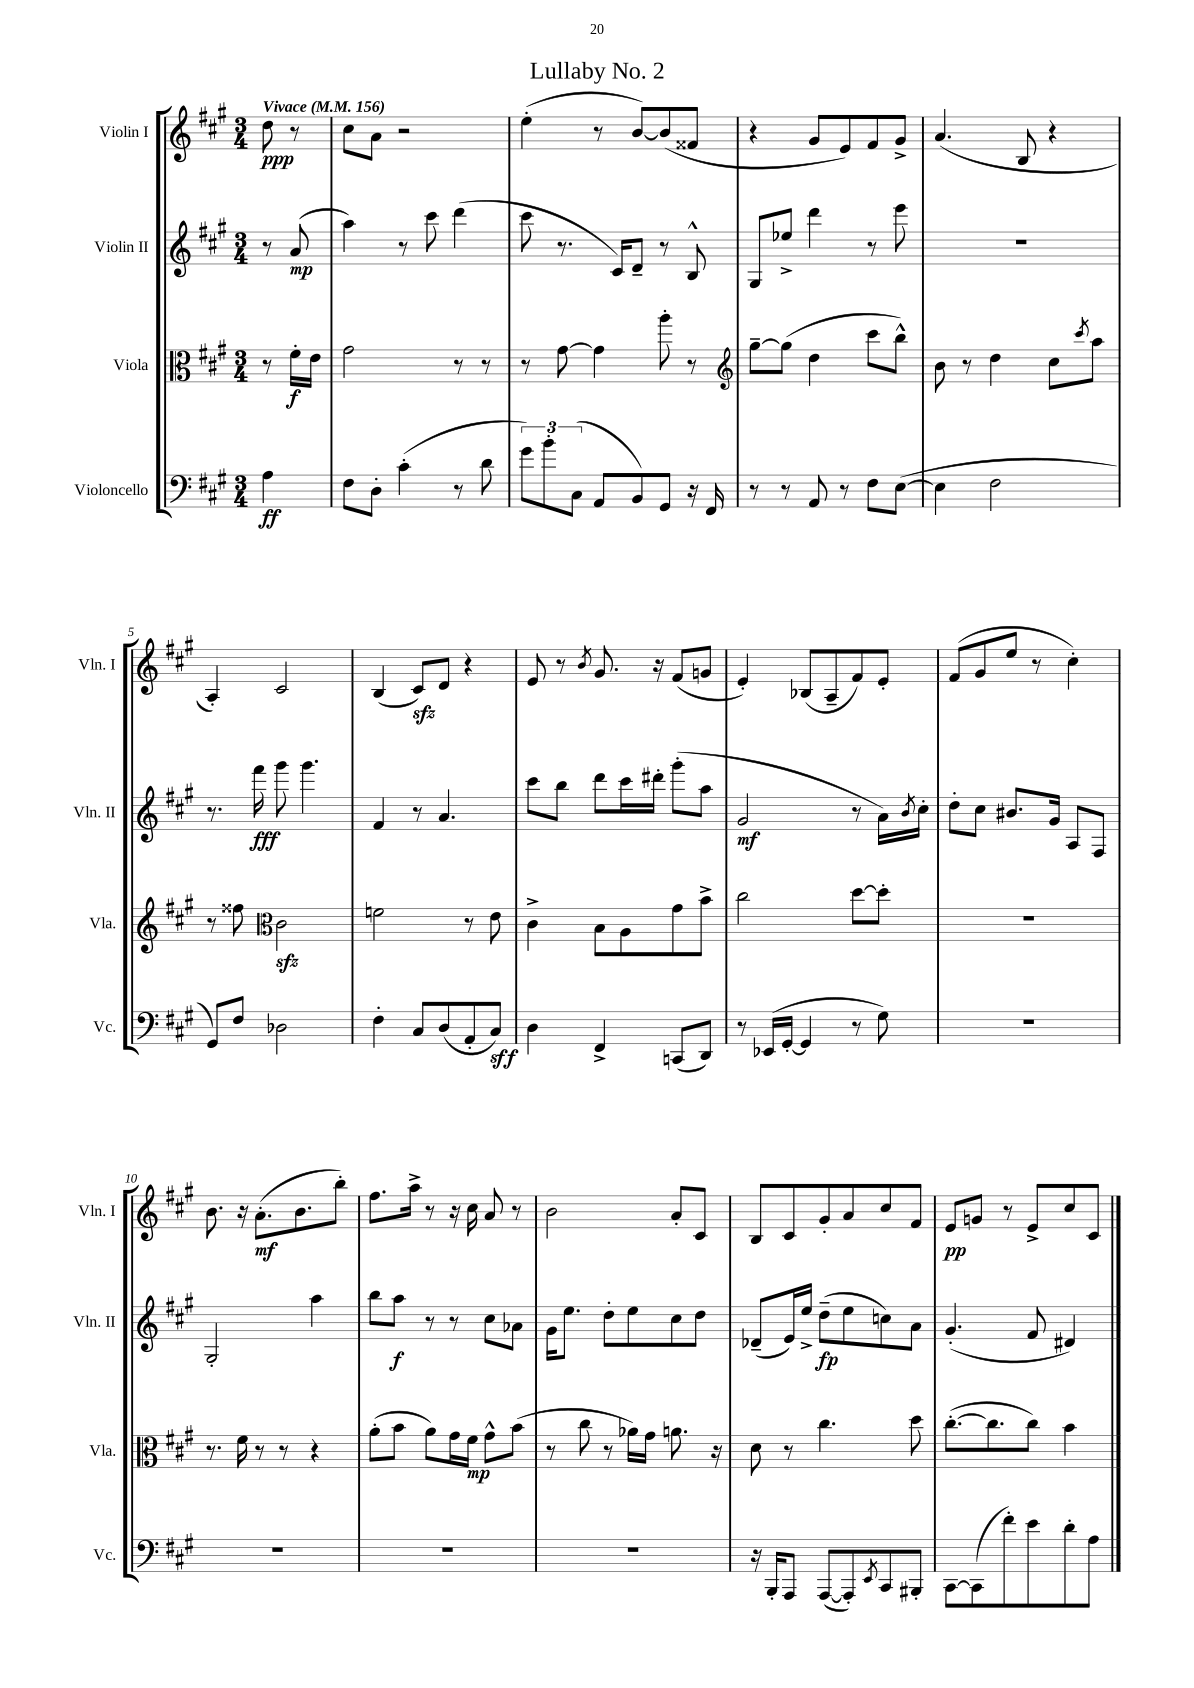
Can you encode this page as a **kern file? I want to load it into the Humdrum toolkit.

**kern	**kern	**kern	**kern
*staff4	*staff3	*staff2	*staff1
*clefF4	*clefC3	*clefG2	*clefG2
*k[f#c#g#]	*k[f#c#g#]	*k[f#c#g#]	*k[f#c#g#]
*M3/4	*M3/4	*M3/4	*M3/4
*MM156	*MM156	*MM156	*MM156
4A\	8r	8r	8dd\
.	16f#'\LL	(8a/	8r
.	16e\JJ	.	.
=	=	=	=
8F#\L	2g#\	4aa\)	8cc#\L
8D'\J	.	.	8a\J
(4c#'\	.	8r	2r
.	.	8ccc#\	.
8r	8r	(4ddd\	.
8d\	8r	.	.
=	=	=	=
12g#\L)	8r	8ccc#\	(4ee'\
12b'\	.	.	.
.	[8g#\	8.r	.
(12C#\J	.	.	.
8AA/L	4g#\]	.	8r
.	.	16c#/LK)	.
8BB/)	.	8d~/J	[8b/L)
8GG#/J	8aa'\	8r	(8b/]
16r	8r	8B^^/	8f##/J
16FF#/	.	.	.
=	=	=	=
*	*clefG2	*	*
8r	[8gg#~\L	8G#/L	4r
8r	(8gg#\]J	8ee-^/J	.
8AA/	4dd\	4ddd\	8g#/L
8r	.	.	8e/)
8F#\L	8ccc#\L	8r	8f#/
([8E\J	8bb^^\J)	8eee\	8g#^/J
=	=	=	=
4E\]	8b\	2.r	(4.a/
.	8r	.	.
2F#\	4dd\	.	.
.	.	.	8B/
.	8cc#\L	.	4r
.	8qccc#/	.	.
.	8aa\J	.	.
=	=	=	=
8GG#/L)	8r	8.r	4A'/)
8F#/J	8ff##\	.	.
.	.	16fff#\	.
*	*clefC3	*	*
2D-\	2c#\	8ggg#\	2c#/
.	.	4.ggg#\	.
=	=	=	=
4F#'\	2f\	4f#/	(4B/
8C#/L	.	8r	8c#/L)
(8D/	.	4.a/	8d/J
8AA'/	8r	.	4r
8C#/J)	8e\	.	.
=	=	=	=
4D\	4c#^\	8ccc#\L	8e/
.	.	8bb\J	8r
.	.	.	8qb/
4FF#^/	8B\L	8ddd\L	8.g#/
.	8A\	16ccc#\L	.
.	.	16ddd#'\JJ	16r
(8CC/L	8g#\	(8ggg#'\L	(8f#/L
8DD/J)	8b^\J	8aa\J	8g/J
=	=	=	=
8r	2cc#\	2g#/	4e'/)
(16EE-/LL	.	.	.
[16GG#'/JJ	.	.	.
4GG#/]	.	.	(8B-/L
.	.	.	8A~/
8r	[8dd\L	8r	8f#/)
8G#\)	8dd'\]J	16a\LL)	8e'/J
.	.	8qb/	.
.	.	16cc#'\JJ	.
=	=	=	=
2.r	2.r	8dd'\L	(8f#/L
.	.	8cc#\J	8g#/
.	.	8.b#/L	8ee/J
.	.	.	8r
.	.	16g#/Jk	.
.	.	8A/L	4cc#'\)
.	.	8F#/J	.
=	=	=	=
2.r	8.r	2G#'/	8.b\
.	16f#\	.	16r
.	8r	.	(8.a'\L
.	8r	.	.
.	.	.	8.b\
.	4r	4aa\	.
.	.	.	8bb'\J)
=	=	=	=
2.r	(8a'\L	8bb\L	8.ff#\L
.	8b\J	8aa\J	.
.	.	.	16aa^\Jk
.	8a\L)	8r	8r
.	16g#\L	8r	16r
.	16f#\JJ	.	16cc#\
.	8g#^^\L	8cc#\L	8a/
.	(8b\J	8a-\J	8r
=	=	=	=
2.r	8r	16g#\LK	2b\
.	.	8.ee\J	.
.	8cc#\	.	.
.	8r	8dd'\L	.
.	16a-\LL)	8ee\	.
.	16g#\JJ	.	.
.	8.a\	8cc#\	8a'/L
.	.	8dd\J	8c#/J
.	16r	.	.
=	=	=	=
16r	8d\	(8d-~/L	8B/L
16BBB'/LK	.	.	.
8AAA/J	8r	16e/L)	8c#/
.	.	16ee^/JJ	.
([8AAA/L	4.cc#\	(8dd~\L	8g#'/
8AAA'/])	.	8ee\	8a/
8qEE/	.	.	.
8CC#/	.	8cc\)	8cc#/
8BBB#'/J	8dd\	8a\J	8f#/J
=	=	=	=
[8CC#\L	([8.cc#'\L	(4.g#'/	8e/L
(8CC#\]	.	.	8g/J
.	8.cc#\]	.	.
8f#'\)	.	.	8r
8e\	8cc#\J)	8f#/	8e^/L
8d'\	4b\	4d#/)	8cc#/
8A\J	.	.	8c#/J
==	==	==	==
*-	*-	*-	*-
